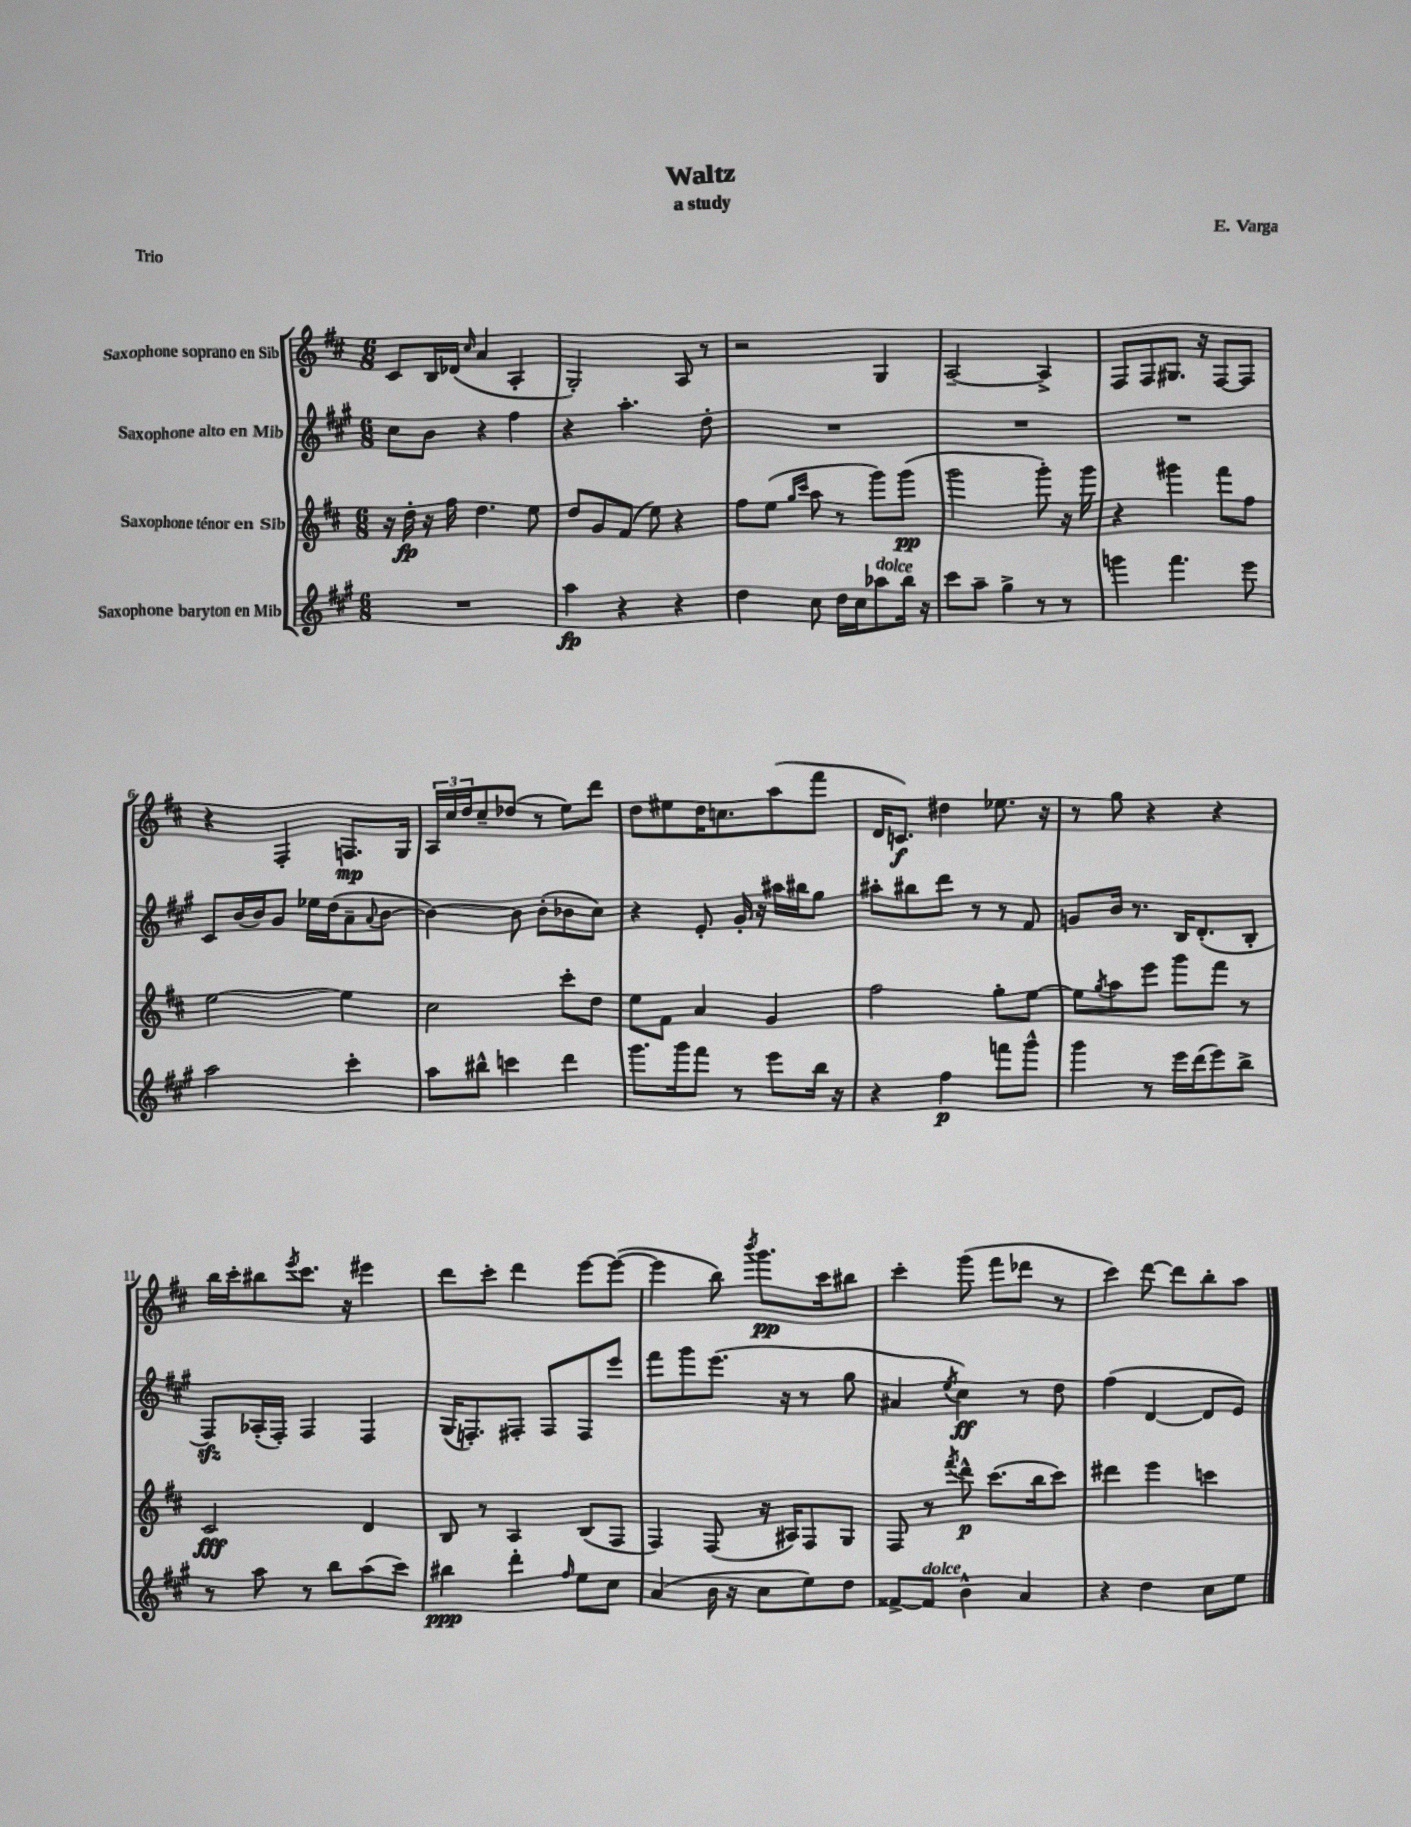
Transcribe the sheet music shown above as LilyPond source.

\header { title = "Waltz" composer = "E. Varga" subtitle = "a study" piece = "Trio" }
<<
\new StaffGroup <<
\new Staff = "s0" \with { instrumentName = "Saxophone soprano en Sib" } {
    \clef treble \key d \major \numericTimeSignature \time 6/8
    cis'8 b16 des'16( \grace { cis''16 } a'4 a4-. |
    g2-.) a8 r8 |
    r2 g4 |
    a2~-- a4-> |
    fis8 fis8 gis8. r16 fis8~ fis8 |
    r4 fis4-. f8.\mp g16 |
    \tuplet 3/2 { a16 cis''16 d''16 } cis''8-- des''8( r8 e''8) d'''8 |
    d''8 eis''8 d''16 c''8. a''8( fis'''8 |
    d'16 c'8.\f) dis''4 ees''8. r16 |
    r8 g''8 r4 r4 |
    b''16 cis'''16-. bis''8 \acciaccatura { e'''8 } cis'''8. r16 eis'''4 |
    d'''8 cis'''8-. d'''4 e'''8~ e'''8~( |
    e'''4 b''8) \acciaccatura { b'''8 } g'''8.\pp cis'''16 bis''8 |
    cis'''4-. g'''8( fis'''8 des'''8 r8 |
    cis'''4) d'''8~ d'''8 b''8-. a''8 \bar "|." |
}
\new Staff = "s1" \with { instrumentName = "Saxophone alto en Mib" } {
    \clef treble \key a \major \numericTimeSignature \time 6/8
    cis''8 b'8 r4 fis''4 |
    r4 a''4.-. d''8-. |
    R2. |
    R2. |
    R2. |
    cis'8 b'16( b'16) gis'8 ees''16 d''16( a'8-- \appoggiatura { a'8 } b'8~ |
    b'4~) b'8 b'8-.( bes'8 cis''8) |
    r4 e'8-. gis'16-. r16 ais''16 bis''16 gis''8 |
    ais''8-. bis''8 d'''8 r8 r8 fis'8 |
    g'8 b'16 r8. b16 d'8.-.( b8-. |
    fis8\sfz) aes16-.( fis16-.) fis4 fis4 |
    gis16( f8.-.) fis8-. fis8 fis8 e'''8 |
    fis'''8 gis'''8 e'''8.( r16 r8 gis''8 |
    ais'4 \acciaccatura { e''8 } cis''4\ff) r8 d''8 |
    fis''4( d'4~ d'8 e'8) \bar "|." |
}
\new Staff = "s2" \with { instrumentName = "Saxophone ténor en Sib" } {
    \clef treble \key d \major \numericTimeSignature \time 6/8
    r16 d''16-.\fp r16 fis''16 d''4. e''8 |
    d''8 g'8 fis'8( e''8) r4 |
    fis''8 e''8( \grace { g''16 cis'''16 } a''8 r8 g'''8) g'''8\pp( |
    g'''2 g'''8-.) r16 g'''16 |
    r4 gis'''4 fis'''8 fis''8 |
    e''2~ e''4 |
    cis''2 cis'''8-. d''8 |
    e''8 fis'8 a'4 g'4 |
    fis''2 g''8-. e''8~ |
    e''8 \acciaccatura { g''8 } a''8 e'''8 g'''8 fis'''8 r8 |
    cis'2\fff d'4 |
    b8 r8 a4 b8( fis8 |
    fis4) fis8( r16 ais16) fis8 g8 |
    fis8 r8 \acciaccatura { fis'''8 } d'''8-^\p cis'''8.( b''16 cis'''8) |
    dis'''4 e'''4 c'''4 \bar "|." |
}
\new Staff = "s3" \with { instrumentName = "Saxophone baryton en Mib" } {
    \clef treble \key a \major \numericTimeSignature \time 6/8
    R2. |
    a''4\fp r4 r4 |
    d''4 cis''8 d''16 cis''16 aes''8^\markup { \italic "dolce" } b''16 r16 |
    cis'''8 a''8-- gis''4-> r8 r8 |
    g'''4 fis'''4. e'''8 |
    a''2 cis'''4-. |
    a''8 bis''8-^ c'''4 d'''4 |
    gis'''8. gis'''16 fis'''8 r8 e'''8 b''16 r16 |
    r4 fis''4\p f'''8 gis'''8-^ |
    gis'''4 r8 e'''16 d'''16( e'''8) b''8-> |
    r8 a''8 r8 b''8 a''8( cis'''8) |
    bis''4\ppp d'''4-. \grace { fis''16 } e''8 cis''8 |
    a'4( b'16 r16 cis''8 e''8) d''8 |
    fisis'8~-> fisis'8^\markup { \italic "dolce" } b'4-^ a'4 |
    r4 d''4 cis''8 e''8 \bar "|." |
}
>>
>>
